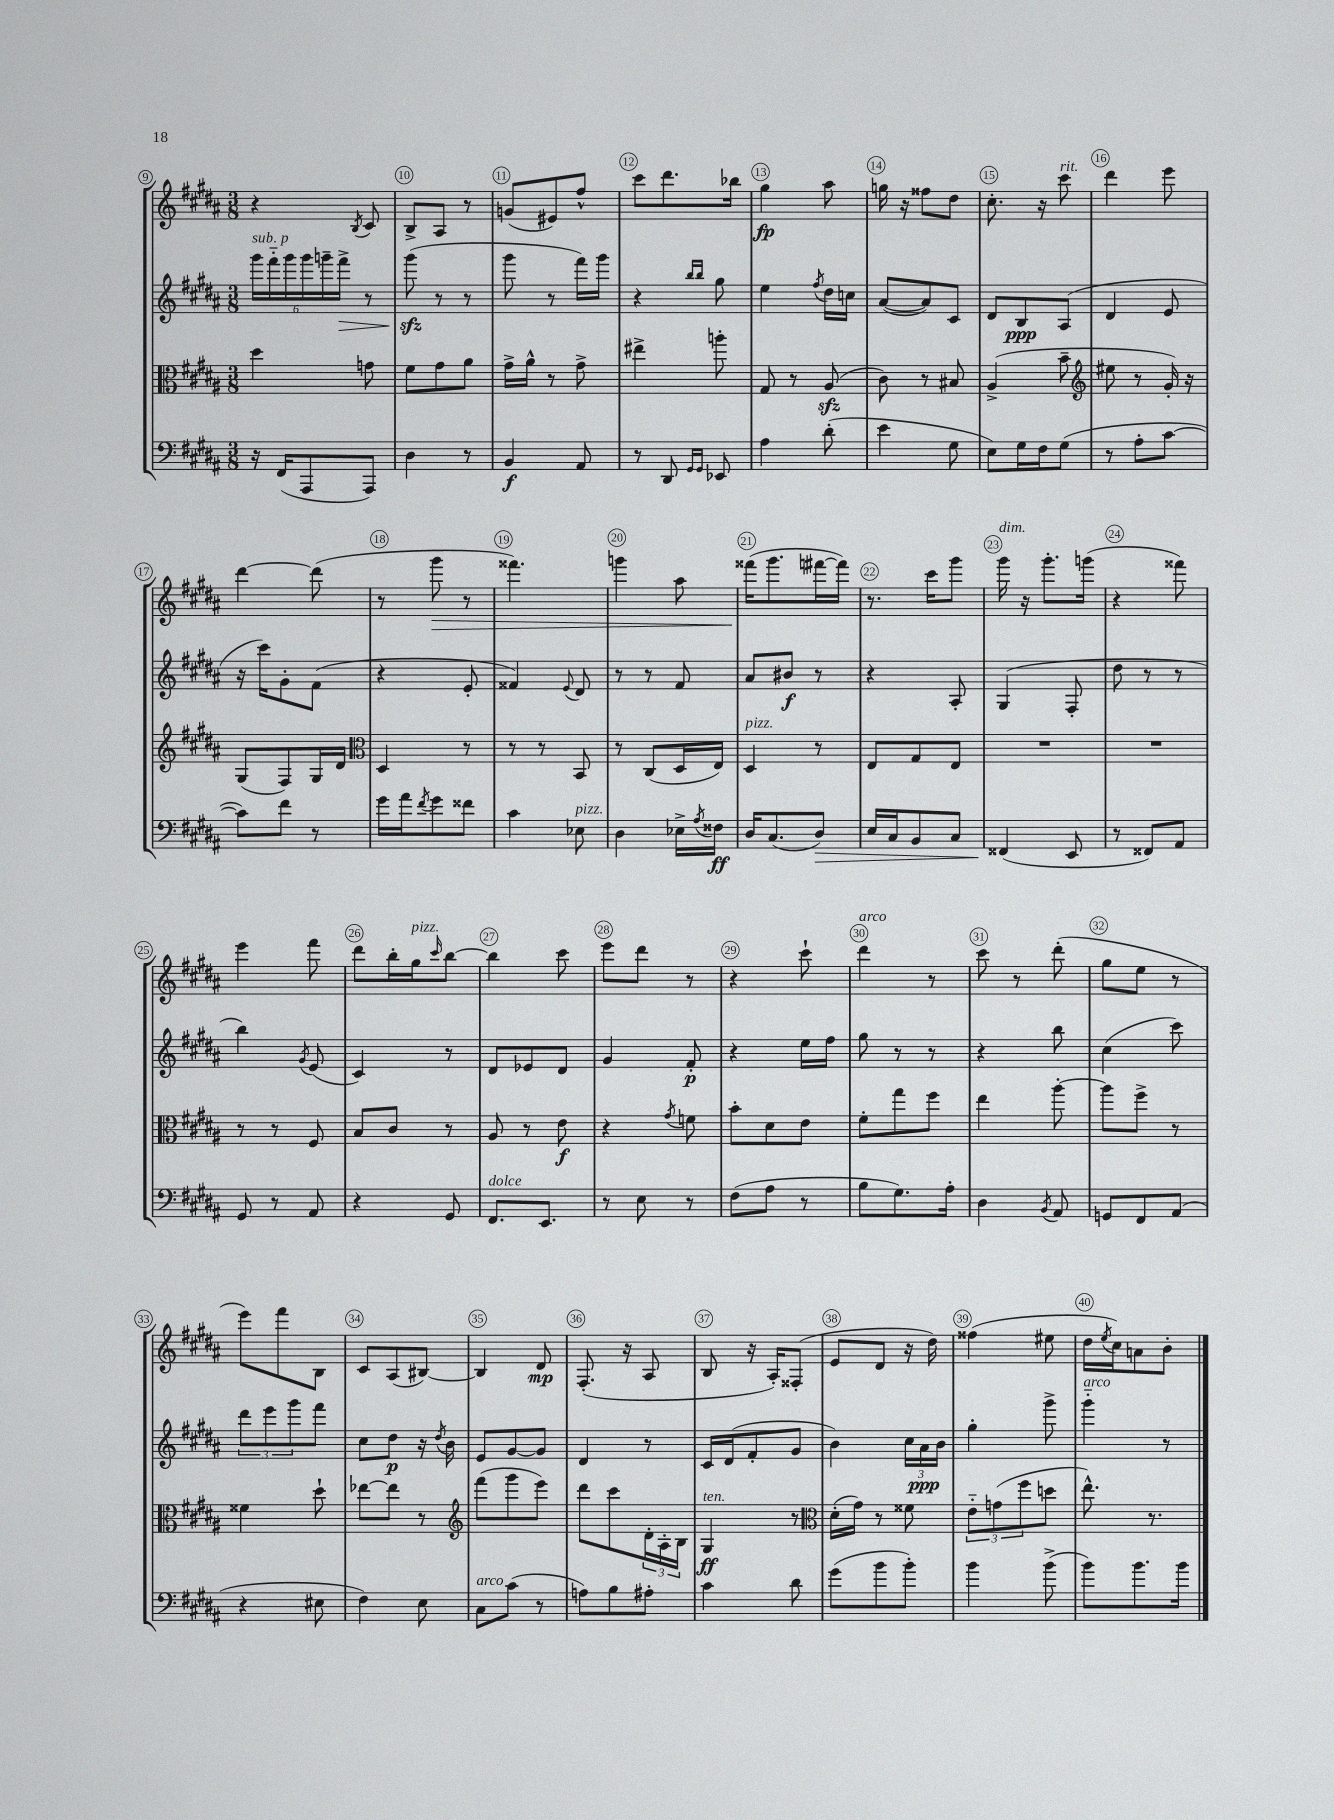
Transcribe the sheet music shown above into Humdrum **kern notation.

**kern	**kern	**kern	**kern
*staff4	*staff3	*staff2	*staff1
*clefF4	*clefC3	*clefG2	*clefG2
*k[f#c#g#d#a#]	*k[f#c#g#d#a#]	*k[f#c#g#d#a#]	*k[f#c#g#d#a#]
*M3/8	*M3/8	*M3/8	*M3/8
16r	4dd#\	24ggg#\LL	4r
.	.	24fff#'~\	.
(16FF#/LK	.	.	.
.	.	24ggg#\	.
8AAA#/	.	24ggg#\	.
.	.	24ggg~\	.
.	.	24fff#^\JJ	.
.	.	.	8qB/
8AAA#/J)	8g\	8r	8c#/
=	=	=	=
4D#\	8f#\L	(8ggg#\	8B^/L
.	8g#\	8r	8A#/J
8r	8a#\J	8r	8r
=	=	=	=
4BB/	16g#^\LL	8ggg#\	(8g/L
.	16a#^^\JJ	.	.
.	8r	8r	8e#/)
8AA#/	8g#^\	16fff#\LL)	8ff#^^/J
.	.	16ggg#\JJ	.
=	=	=	=
8r	4ee#^\	4r	8ccc#\L
8DD#/	.	.	8.ddd#\
16qqGG#/LL	.	16qqbb/LL	.
16qqGG#/JJ	.	16qqbb/JJ	.
8EE-/	8aa'\	8gg#\	.
.	.	.	16bb-\Jk
=	=	=	=
4A#\	8G#/	4ee\	4gg#\
.	8r	.	.
.	.	8qff#/	.
(8d#'\	(8A#/	16dd#\LL	8aa#\
.	.	16cc\JJ	.
=	=	=	=
4e\	8c#\)	([8a#/L	16gg\
.	.	.	16r
.	8r	8a#/])	8ff##\L
8G#\	8B#/	8c#/J	8dd#\J
=	=	=	=
8E\L)	(4A#^/	8d#/L	8.cc#'\
16G#\L	.	8B/	.
16F#\J	.	.	16r
(8G#\J	8b~\	(8A#/J	8ccc#\
=	=	=	=
*	*clefG2	*	*
8r	8ee#\	4d#/	4ddd#\
8A#'\L	8r	.	.
[8c#\J	16g#'/)	8e/	8eee\
.	16r	.	.
=	=	=	=
8c#\]L)	(8G#/L	16r	[4ddd#\
.	.	16ccc#\LK)	.
8f#\J	8F#/)	8g#'\	.
8r	16G#/L	(8f#\J	(8ddd#\]
.	16d#/JJ	.	.
=	=	=	=
*	*clefC3	*	*
16g#\LL	4D#/	4r	8r
16a#\J	.	.	.
8qf#/	.	.	.
8g#\	.	.	8ggg#\
8f##\J	8r	8e'/	8r
=	=	=	=
4c#\	8r	4f##/)	4.fff##\)
.	8r	.	.
.	.	8qqe/	.
8E-\	8BB/	8d#/	.
=	=	=	=
4D#\	8r	8r	4ggg\
.	(8C#/L	8r	.
16E-^\LL	16D#/L	8f#/	8aa#\
8qA#/	.	.	.
16F##\JJ	16E/JJ)	.	.
=	=	=	=
16D#/LK	4D#/	8a#/L	(16fff##\LK
(8.C#/	.	.	8.ggg#\
.	.	8b#/J	.
8D#/J)	8r	8r	[16fff#\L
.	.	.	16fff#\]JJ)
=	=	=	=
16E/LL	8E/L	4r	8.r
16C#/J	.	.	.
8BB/	8G#/	.	.
.	.	.	16ccc#\LK
8C#/J	8E/J	8A#'/	8ggg#\J
=	=	=	=
(4FF##/	4.r	(4G#/	16ggg#\
.	.	.	16r
.	.	.	8.ggg#'\L
8EE/	.	8F#'/	.
.	.	.	(16ggg\Jk
=	=	=	=
8r	4.r	8dd#\	4r
8FF##/L)	.	8r	.
8AA#/J	.	8r	8fff##\)
=	=	=	=
8GG#/	8r	4bb\)	4eee\
8r	8r	.	.
.	.	8qg#/	.
8AA#/	8F#/	(8e/	8fff#\
=	=	=	=
4r	8B/L	4c#/)	8ddd#\L
.	8c#/J	.	16bb'\L
.	.	.	16gg#\J
.	.	.	16qqccc#/
8GG#/	8r	8r	[8bb\J
=	=	=	=
8.FF#/L	8A#/	8d#/L	4bb\]
.	8r	8e-/	.
8.EE/J	.	.	.
.	8e\	8d#/J	8ccc#\
=	=	=	=
8r	4r	4g#/	8eee\L
8E\	.	.	8ddd#\J
.	8qg#/	.	.
8r	8f\	8f#'/	8r
=	=	=	=
(8F#\L	8b'\L	4r	4r
8A#\J	8d#\	.	.
8r	8e\J	16ee\LL	8ccc#`\
.	.	16ff#\JJ	.
=	=	=	=
8B\L	8f#'\L	8gg#\	4ddd#\
8.G#\)	8gg#\	8r	.
.	8ff#\J	8r	8r
16A#'\Jk	.	.	.
=	=	=	=
4D#\	4ee\	4r	8ccc#\
.	.	.	8r
8qBB/	.	.	.
8AA#/	[8aa#'\	8bb\	(8ddd#'\
=	=	=	=
8GG/L	8aa#\]L	(4cc#\	8gg#\L
8FF#/	8ff#^\J	.	8ee\J
(8AA#/J	8r	8ccc#\)	8r
=	=	=	=
4r	4f##\	12ddd#\L	8eee\L)
.	.	12eee\	.
.	.	.	8fff#\
.	.	12ggg#\	.
8E#\	8dd#`\	8fff#\J	8B\J
=	=	=	=
4F#\)	[8ee-\L	8cc#\L	8c#/L
.	8ee-\]J	8dd#\J	(8A#/
8E\	8r	16r	[8B#/J)
.	.	8qdd#/	.
.	.	16b\	.
=	=	=	=
*	*clefG2	*	*
8C#\L	(8fff#\L	8e/L	4B#/]
(8c#\J	8ggg#\	[8g#/	.
8r	8eee\J)	8g#/]J	8d#/
=	=	=	=
8A\L)	8ddd#\L	4d#/	(8.F#'/
8B\	8ccc#\	.	.
.	.	.	16r
8A#'\J	24d#'\L	8r	8A#/
.	24A#'\	.	.
.	24B\JJ	.	.
=	=	=	=
4c#\	4G#/	16c#/LL	8B/
.	.	(16d#/J	.
.	.	8f#'/	16r
.	.	.	16A#'/LK)
8d#\	8r	8g#/J	(8F##'/J
=	=	=	=
*	*clefC3	*	*
(8g#\L	(16d#'\LL	4b\)	8e/L
.	16g#\JJ)	.	.
8b\	8r	.	8d#/J
8b'\J)	8f##\	24cc#\LL	16r
.	.	24a#\	.
.	.	.	16dd#\)
.	.	24b\JJ	.
=	=	=	=
4b\	12e'~\L	4gg#'\	(4ff##\
.	(12g\	.	.
.	12ff#\	.	.
(8b^\	8dd\J	8ggg#^\	8ee#\
=	=	=	=
8b\L)	8.ee^^\)	4ggg#'~\	16dd#\LL
.	.	.	8qee/
.	.	.	16cc#\J)
8.b\	.	.	8a\
.	8.r	.	.
.	.	8r	8b'\J
16b\Jk	.	.	.
==	==	==	==
*-	*-	*-	*-
